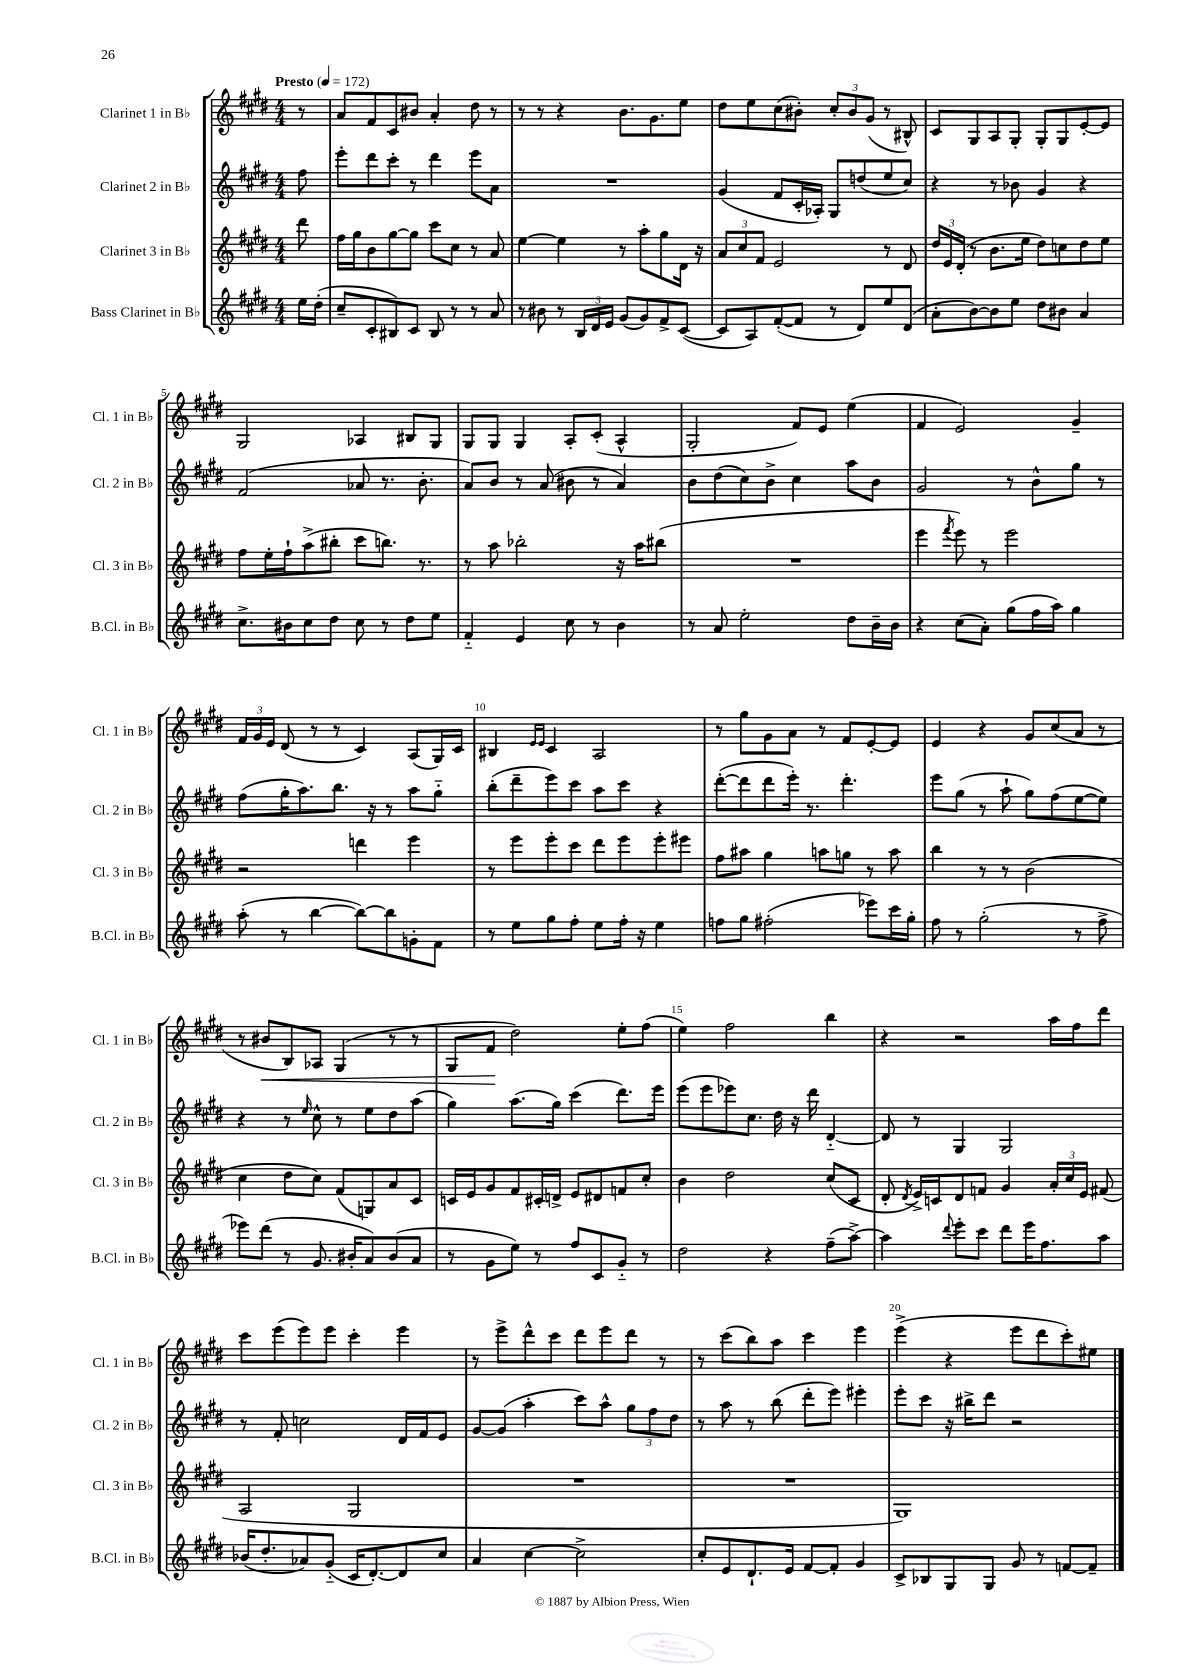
<<
\new StaffGroup <<
\new Staff = "s0" \with { instrumentName = "Clarinet 1 in Bb" shortInstrumentName = "Cl. 1 in Bb" } {
    \clef treble \key e \major \numericTimeSignature \time 4/4 \partial 8 \tempo "Presto" 4 = 172
    \autoBeamOff r8 |
    a'8[ fis'8 cis'8 bis'8] a'4-. dis''8 r8 |
    r8 r8 r4 b'8.[ gis'8. e''8] |
    dis''8[ e''8 cis''8( bis'8]-.) \tuplet 3/2 { cis''8[-. bis'8 gis'8]( } r8 bis8-^) |
    cis'8[ gis8 a8 gis8]-. gis8[-. gis8 e'8~-. e'8] |
    gis2 aes4 bis8[ gis8] |
    gis8[ gis8] gis4 a8[-. cis'8]-.( a4-^ |
    gis2-. fis'8[) e'8] e''4( |
    fis'4 e'2) gis'4-- |
    \tuplet 3/2 { fis'16[ gis'16 e'16] } dis'8( r8 r8 cis'4) a8[( gis16) cis'16] |
    bis4 \grace { e'16[ e'16] } cis'4 a2 |
    r8 gis''8[ gis'8 a'8] r8 fis'8[ e'8~-. e'8] |
    e'4 r4 gis'8[ cis''8( a'8] r8 |
    r8 bis'8[\< b8) aes8] gis4( r8 r8 |
    gis8[ fis'8]\! dis''2) e''8[-. fis''8]( |
    e''4) fis''2 b''4 |
    r4 r2 a''16[ fis''16 dis'''8] |
    cis'''8[ e'''8( e'''8) e'''8] cis'''4-. e'''4 |
    r8 e'''8[-> dis'''8-^ cis'''8] dis'''8[ e'''8 dis'''8] r8 |
    r8 cis'''8[( b''8) a''8] cis'''4 e'''4 |
    e'''4->( r4 e'''8[ dis'''8 cis'''8-.) eis''8] \bar "|." |
}
\new Staff = "s1" \with { instrumentName = "Clarinet 2 in Bb" shortInstrumentName = "Cl. 2 in Bb" } {
    \clef treble \key e \major \numericTimeSignature \time 4/4 \partial 8
    \autoBeamOff fis''8 |
    e'''8[-. dis'''8 cis'''8]-. r8 dis'''4 e'''8[ a'8] |
    R1 |
    gis'4( fis'8[ cis'16-. aes16]-.) gis8[ d''8( e''8 cis''8]) |
    r4 r8 bes'8 gis'4 r4 |
    fis'2( aes'8 r8. b'8.-. |
    a'8[) b'8] r8 a'8( bis'8 r8 a'4) |
    b'8[ dis''8( cis''8) b'8]-> cis''4 a''8[ b'8] |
    gis'2 r8 b'8[-^ gis''8] r8 |
    fis''8[( gis''16-. a''8.) b''8.] r16 r8 a''8[ gis''8]-_ |
    b''8[-.( dis'''8-- e'''8) cis'''8] a''8[ cis'''8] r4 |
    dis'''8[~-.( dis'''8 dis'''8 e'''16]-.) r8. dis'''4.-. |
    e'''8[ gis''8]( r8 a''8-! gis''8[) fis''8( e''8~ e''8]) |
    r4 r8 \grace { e''16 } cis''8-^ r8 e''8[ dis''8 a''8]( |
    gis''4) a''8.[( gis''16]) cis'''4( dis'''8.[) e'''16] |
    e'''8[( e'''8 ees'''8) cis''8.] dis''16 r16 dis'''16 dis'4~-_ |
    dis'8 r8 gis4 gis2 |
    r8 fis'8-. c''2 dis'16[ fis'16 e'8] |
    gis'8[~ gis'8]( a''4-. cis'''8[) a''8]-^ \tuplet 3/2 { gis''8[ fis''8 dis''8] } |
    r8 a''8 r8 b''8( dis'''8[-. e'''8]) eis'''4-. |
    e'''8[-. cis'''8] r16 bis''16[-> dis'''8] r2 \bar "|." |
}
\new Staff = "s2" \with { instrumentName = "Clarinet 3 in Bb" shortInstrumentName = "Cl. 3 in Bb" } {
    \clef treble \key e \major \numericTimeSignature \time 4/4 \partial 8
    \autoBeamOff dis'''8 |
    fis''16[ gis''16 b'8 gis''8~ gis''8] cis'''8[ cis''8] r8 a'8 |
    e''4~ e''4 r8 a''8[-. gis''8 dis'16] r16 |
    \tuplet 3/2 { a'8[ cis''8 fis'8] } e'2 r8 dis'8 |
    \tuplet 3/2 { dis''16[ e'16 dis'16]-.( } r8 b'8.[ e''16] dis''8[) c''8 dis''8 e''8] |
    fis''8[ e''16-. fis''16-! a''8->( bis''8]-. cis'''8[ b''8.]) r8. |
    r8 a''8 bes''2-. r16 a''16[ bis''8]( |
    R1 |
    e'''4 \acciaccatura { fis'''8 } e'''8) r8 e'''2 |
    r2 d'''4 e'''4 |
    r8 e'''8[ e'''8-. cis'''8] dis'''8[ e'''8 e'''8-. eis'''8] |
    fis''8[ ais''8] gis''4 a''8[ g''8] r8 a''8 |
    b''4 r8 r8 b'2( |
    cis''4 dis''8[ cis''8]) fis'8[( g8) a'8 cis'8] |
    c'16[ e'16 gis'8 fis'8 cis'16-. d'16]-> e'8[ dis'8 f'8 cis''8]-. |
    b'4 dis''2 cis''8[( cis'8] |
    dis'8-. \acciaccatura { dis'8 } e'16[->) c'16 dis'8 f'8] gis'4 \tuplet 3/2 { a'16[-. cis''16 e'16] } fis'8( |
    a2 gis2 |
    R1 |
    R1 |
    gis1) \bar "|." |
}
\new Staff = "s3" \with { instrumentName = "Bass Clarinet in Bb" shortInstrumentName = "B.Cl. in Bb" } {
    \clef treble \key e \major \numericTimeSignature \time 4/4 \partial 8
    \autoBeamOff e''16[ dis''16]-.( |
    cis''8[-- cis'8-. bis8) cis'8] bis8 r8 r8 a'8 |
    r8 bis'8 r8 \tuplet 3/2 { b16[ dis'16 e'16] } gis'8[( gis'8) fis'8-> cis'8]~( |
    cis'8[ a8) fis'8~-.( fis'8] r8 dis'8[) e''8 dis'8]( |
    a'8[-. b'8~) b'8 e''8] dis''8[ bis'8] a'4 |
    cis''8.[-> bis'16 cis''8 dis''8] cis''8 r8 dis''8[ e''8] |
    fis'4-_ e'4 cis''8 r8 b'4 |
    r8 a'8 e''2-. dis''8[ b'16-- b'16] |
    r4 cis''8[( a'8]-.) gis''8[( fis''16 a''16]) gis''4 |
    a''8-.( r8 b''4~ b''8[~) b''8 g'8-. fis'8] |
    r8 e''8[ gis''8 fis''8]-. e''8[ fis''16]-. r16 e''4 |
    f''8[ gis''8] fis''2-.( ees'''8[) cis'''16 gis''16]-. |
    fis''8 r8 gis''2-.( r8 fis''8-> |
    ees'''8[) dis'''8]( r8 gis'8. bis'16[-. a'8) bis'8( a'8] |
    r8 gis'8[ e''8]) r8 fis''8[ cis'8 gis'8]-_ r8 |
    dis''2 r4 fis''8[--( a''8]~->) |
    a''4 \appoggiatura { dis'''8 } e'''8[-. cis'''8] dis'''8[ e'''16 fis''8. a''8] |
    bes'16[( dis''8.-. aes'8) gis'8]-_( cis'16[ dis'8.~-.) dis'8 cis''8] |
    a'4 cis''4~ cis''2-> |
    cis''8[-. e'8 dis'8.-! e'16] fis'8[~ fis'8]-. gis'4 |
    cis'8[-> bes8 gis8 gis8] gis'8 r8 f'8[~ f'8]-- \bar "|." |
}
>>
>>
\layout { \context { \Score \override BarNumber.break-visibility = ##(#f #t #t) barNumberVisibility = #(every-nth-bar-number-visible 5) } }
